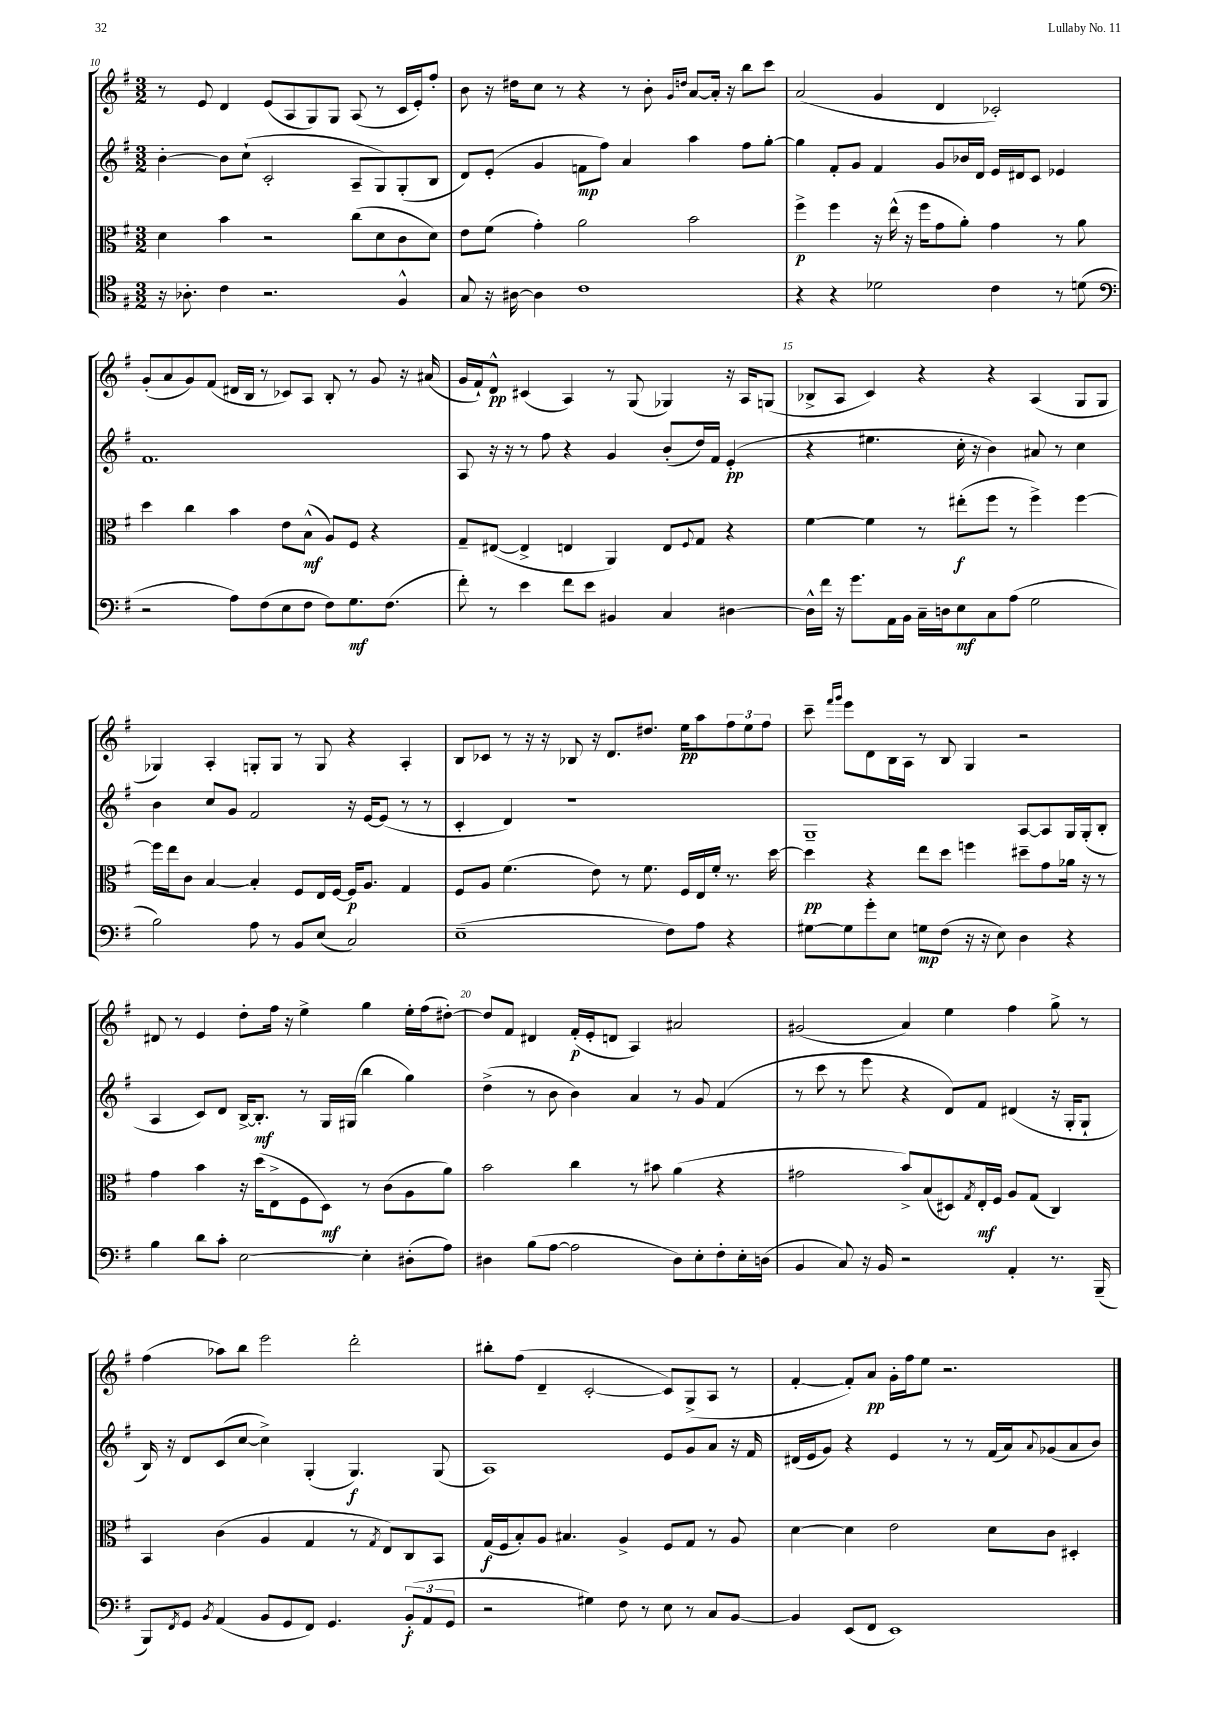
<<
\new StaffGroup <<
\new Staff = "s0" {
    \clef treble \key g \major \numericTimeSignature \time 3/2
    r8 e'8 d'4 e'8( a8 g8) g8 a8( r8 c'16 e'16-.) fis''8-. |
    b'8 r16 dis''16 c''8 r8 r4 r8 b'8-. \grace { g'16 d''16 } a'8~ a'16-. r16 b''8 c'''8 |
    a'2( g'4 d'4 ces'2-.) |
    g'8-.( a'8 g'8) fis'8( dis'16 b16 r8 ces'8) a8 b8-. r8 g'8 r16 ais'16( |
    g'16 fis'16-!) d'8-^\pp cis'4( a4) r8 g8( ges4) r16 a16 g8( |
    bes8-> a8 c'4) r4 r4 a4( g8 g8 |
    ges4) a4-. g8-. g8 r8 g8 r4 a4-. |
    b8 ces'8 r8 r16 r16 bes8 r16 d'8. dis''8. e''16\pp a''8 \tuplet 3/2 { fis''8 e''8 fis''8 } |
    c'''8-- \grace { fis'''16 g'''16 } e'''8 d'8 b16 a16 r8 b8 g4 r2 |
    dis'8 r8 e'4 d''8-. fis''16 r16 e''4-> g''4 e''16-. fis''16( dis''8~-.) |
    dis''8 fis'8 dis'4 fis'16-.\p( e'16-. d'8 a4) ais'2 |
    gis'2( a'4) e''4 fis''4 g''8-> r8 |
    fis''4( aes''8) b''8 e'''2 d'''2-. |
    bis''8-. fis''8( d'4-- c'2~-. c'8) g8->( a8 r8 |
    fis'4~-. fis'8-.) a'8\pp g'16-. fis''16 e''8 r2. \bar "|." |
}
\new Staff = "s1" {
    \clef treble \key g \major \numericTimeSignature \time 3/2
    b'4~-. b'8 c''8-!( c'2-. a8-- g8) g8-.( b8 |
    d'8) e'8-.( g'4 f'8\mp fis''8) a'4 a''4 fis''8 g''8~-. |
    g''4 fis'8-. g'8 fis'4 g'8 bes'16 d'16 e'16 dis'16 c'8 ees'4 |
    fis'1. |
    a8 r16 r16 r8 fis''8 r4 g'4 b'8-.( d''16) fis'16 e'4-.\pp( |
    r4 eis''4. c''16-. r16 b'4) ais'8 r8 c''4 |
    b'4 c''8 g'8 fis'2 r16 e'16~ e'8( r8 r8 |
    c'4-. d'4) r1 |
    g1-- a8~ a8 g16 g16-.( b8-. |
    a4 c'8) d'8 b16~-> b8.-.\mf r8 g16 gis16( b''4 g''4) |
    d''4->( r8 b'8 b'4) a'4 r8 g'8 fis'4( |
    r8 c'''8 r8 e'''8 r4 d'8) fis'8 dis'4( r16 g16-. g8-! |
    b16) r16 d'8 c'8( c''8~ c''4->) g4-.( g4.\f) g8( |
    a1) e'8 g'8 a'8 r16 fis'16 |
    dis'16( e'16 g'8) r4 e'4 r8 r8 fis'16( a'16) \appoggiatura { a'8 } ges'8( a'8 b'8) \bar "|." |
}
\new Staff = "s2" {
    \clef alto \key g \major \numericTimeSignature \time 3/2
    d'4 b'4 r2 c''8( d'8 c'8 d'8) |
    e'8 fis'8( g'4-.) a'2 b'2 |
    fis''4->\p fis''4 r16 e''16-^( r16 fis''16 g'8 a'8-.) g'4 r8 a'8 |
    d''4 c''4 b'4 e'8 b8-^\mf( a8) fis8 r4 |
    g8-- eis8~( eis4-> e4 a,4) e8 \appoggiatura { fis8 } g8 r4 |
    fis'4~ fis'4 r8 eis''8-.\f( fis''8 r8 fis''4->) fis''4~ |
    fis''16 e''16 c'8 b4~ b4-. fis8 e16 fis16~ fis16\p a8. g4 |
    fis8 a8 fis'4.( e'8) r8 fis'8. fis16 e16 fis'16-. r8. d''16~ |
    d''4\pp r4 e''8 d''8 f''4 dis''8-- g'8 aes'16 r16 r8 |
    g'4 b'4 r16 d''16( e8-> fis8 d8\mf) r8 c'8( a8 a'8) |
    b'2 c''4 r8 bis'8 a'4( r4 |
    gis'2 b'8->) b8( dis8) \acciaccatura { g8 } e16-.\mf fis16 a8 g8( c4) |
    b,4 c'4( a4 g4 r8 \acciaccatura { g8 } e8) c8 b,8 |
    g16\f( fis16 b8-.) a8 bis4. a4-> fis8 g8 r8 a8 |
    d'4~ d'4 e'2 d'8 c'8 dis4-. \bar "|." |
}
\new Staff = "s3" {
    \clef tenor \key g \major \numericTimeSignature \time 3/2
    r16 aes8.-. c'4 r2. fis4-^ |
    g8 r16 ais16~ ais4 c'1 |
    r4 r4 des'2 c'4 r8 d'8( |
    \clef bass r2 a8) fis8( e8 fis8 fis8) g8.\mf fis8.( |
    fis'8-.) r8 e'4 fis'8 e'8 bis,4 c4 dis4~ |
    dis16-^ fis'16 r16 g'8. a,16 b,16 c16-- d16 e8\mf c8 a8( g2 |
    b2) a8 r8 b,8 e8( c2) |
    e1--( fis8) a8 r4 |
    gis8~ gis8 g'8-. e8 g8\mp fis8( r16 r16 e8) d4 r4 |
    b4 d'8 c'8-. e2~ e4-. dis8-.( a8) |
    dis4 b8( a8~ a2 dis8) e8-. fis8-. e16-. d16( |
    b,4 c8) r16 b,16 r2 a,4-. r8. b,,16--( |
    b,,8) \acciaccatura { fis,8 } g,8 \acciaccatura { b,8 } a,4( b,8 g,8 fis,8) g,4. \tuplet 3/2 { b,8-.\f( a,8 g,8 } |
    r2 gis4) fis8 r8 e8 r8 c8 b,8~ |
    b,4 e,8( fis,8 e,1) \bar "|." |
}
>>
>>
\layout { \context { \Score currentBarNumber = #10 \override BarNumber.break-visibility = ##(#f #t #t) barNumberVisibility = #(every-nth-bar-number-visible 5) } }
